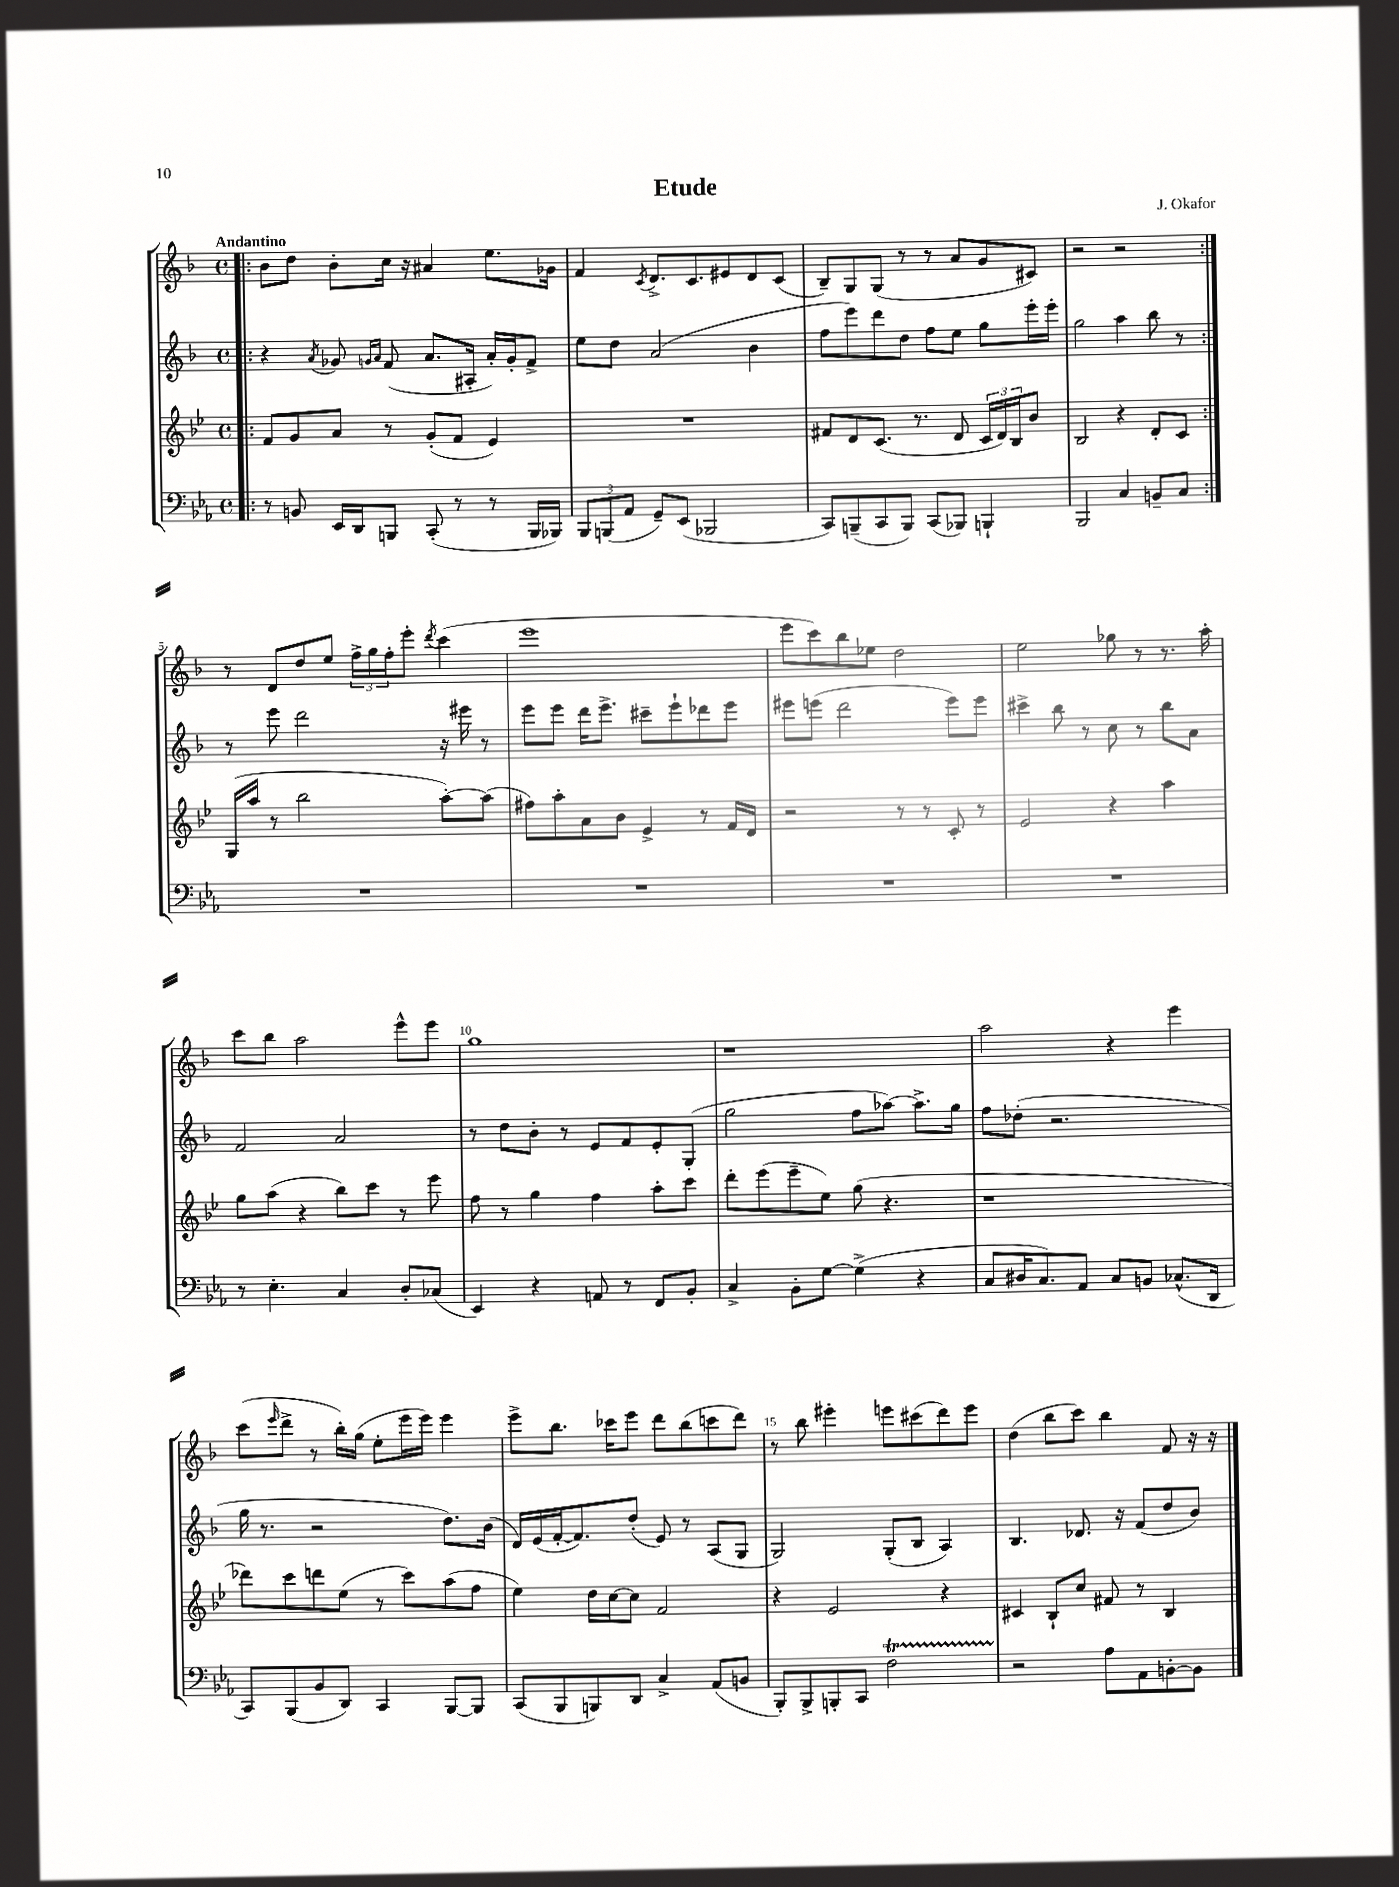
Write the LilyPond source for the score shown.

\header { title = "Etude" composer = "J. Okafor" }
<<
\new StaffGroup <<
\new Staff = "s0" {
    \clef treble \key f \major \defaultTimeSignature \time 4/4 \tempo "Andantino"
    \repeat volta 2 { \bar ".|:" bes'8 d''8 bes'8-. c''16 r16 ais'4 e''8. ges'16 |
    f'4 \acciaccatura { c'8 } d'8.-> c'8. eis'8 d'8 c'8( |
    bes8--) g8 g8( r8 r8 a'8 g'8 cis'8) |
    r2 r2 | }
    r8 d'8 d''8 e''8 \tuplet 3/2 { f''16-> g''16 f''16-. } e'''8-. \acciaccatura { d'''8 } c'''4( |
    e'''1 |
    e'''8 c'''8) bes''8 ees''8 d''2 |
    e''2 ges''8 r8 r8. a''16-. |
    c'''8 bes''8 a''2 e'''8-^ e'''8 |
    g''1 |
    r1 |
    a''2 r4 e'''4 |
    c'''8( \grace { e'''16 } d'''8-> r8 bes''16-.) g''16( e''8-. e'''16 e'''16) e'''4 |
    e'''8-> bes''8. ces'''16 e'''8 d'''8 bes''8( c'''8 d'''8) |
    r8 bes''8 eis'''4-. e'''8 cis'''8( d'''8) e'''8 |
    d''4( bes''8 c'''8) bes''4 f'8 r16 r16 \bar "|." |
}
\new Staff = "s1" {
    \clef treble \key f \major \defaultTimeSignature \time 4/4
    \repeat volta 2 { \bar ".|:" r4 \acciaccatura { a'8 } ges'8 \grace { g'16 a'16 } f'8( a'8. ais16-. a'16-.) g'16-. f'8-> |
    e''8 d''8 a'2( bes'4 |
    f''8 e'''8) d'''8 d''8 f''8 e''8 g''8 e'''16-. e'''16-. |
    g''2 a''4 bes''8 r8 | }
    r8 e'''8 d'''2 r16 eis'''16 r8 |
    e'''8 e'''8 d'''16 e'''8.-> cis'''8-- e'''8-! des'''8 e'''8 |
    eis'''8 e'''8( d'''2 e'''8) e'''8 |
    cis'''4-> bes''8 r8 c''8 r8 bes''8 a'8 |
    f'2 a'2 |
    r8 d''8 bes'8-. r8 e'8 f'8 e'8-. g8-.( |
    g''2 f''8 aes''8~) aes''8.-> g''16 |
    f''8 des''8-.( r2. |
    g''16 r8. r2 d''8.) bes'16( |
    d'16) e'16( f'16~-. f'8.) d''8-.( e'8) r8 a8( g8 |
    g2) g8-.( bes8 a4) |
    bes4. des'8. r16 f'8( d''8 bes'8) \bar "|." |
}
\new Staff = "s2" {
    \clef treble \key bes \major \defaultTimeSignature \time 4/4
    \repeat volta 2 { \bar ".|:" f'8 g'8 a'8 r8 g'8-.( f'8 ees'4) |
    R1 |
    fis'8 d'8 c'8.( r8. d'8 \tuplet 3/2 { c'16 d'16) bes16 } bes'8 |
    bes2 r4 d'8-. c'8 | }
    g16( a''16 r8 bes''2 a''8~-.) a''8( |
    fis''8) a''8-. a'8 bes'8 ees'4-> r8 f'16 d'16 |
    r2 r8 r8 c'8-. r8 |
    ees'2 r4 a''4 |
    g''8 a''8( r4 bes''8) c'''8 r8 ees'''8 |
    f''8 r8 g''4 f''4 a''8-. c'''8 |
    d'''8-. ees'''8( ees'''8-- ees''8) g''8( r4. |
    r1 |
    des'''8) c'''8 d'''8 ees''8( r8 c'''8) a''8( f''8 |
    ees''4) d''16 c''16~ c''8 f'2 |
    r4 ees'2 r4 |
    cis'4 bes8-! c''8 fis'8 r8 bes4 \bar "|." |
}
\new Staff = "s3" {
    \clef bass \key ees \major \defaultTimeSignature \time 4/4
    \repeat volta 2 { \bar ".|:" r8 b,8 ees,16 d,16 b,,8 c,8-.( r8 r8 b,,16 bes,,16) |
    \tuplet 3/2 { bes,,8 b,,8( aes,8 } g,8--) ees,8( bes,,2 |
    c,8) b,,8--( c,8 b,,8) c,8( bes,,8) b,,4-! |
    bes,,2 c4 b,8-- c8 | }
    R1 |
    R1 |
    R1 |
    R1 |
    r8 ees4.-. c4 d8-. ces8( |
    ees,4) r4 a,8 r8 f,8 bes,8-. |
    c4-> bes,8-. g8~ g4->( r4 |
    c8 dis16 c8.) aes,8 c8 b,8 ces8.-^( d,16 |
    c,8) bes,,8( bes,8 d,8) c,4 bes,,8~ bes,,8 |
    c,8( bes,,8 b,,8) d,8 c4-> aes,8( b,8 |
    bes,,8-.) bes,,8-> b,,8-. c,8 f2\startTrillSpan |
    r2\stopTrillSpan aes8 aes,8 b,8~-. b,8 \bar "|." |
}
>>
>>
\layout { \context { \Score \override BarNumber.break-visibility = ##(#f #t #t) barNumberVisibility = #(every-nth-bar-number-visible 5) } }
